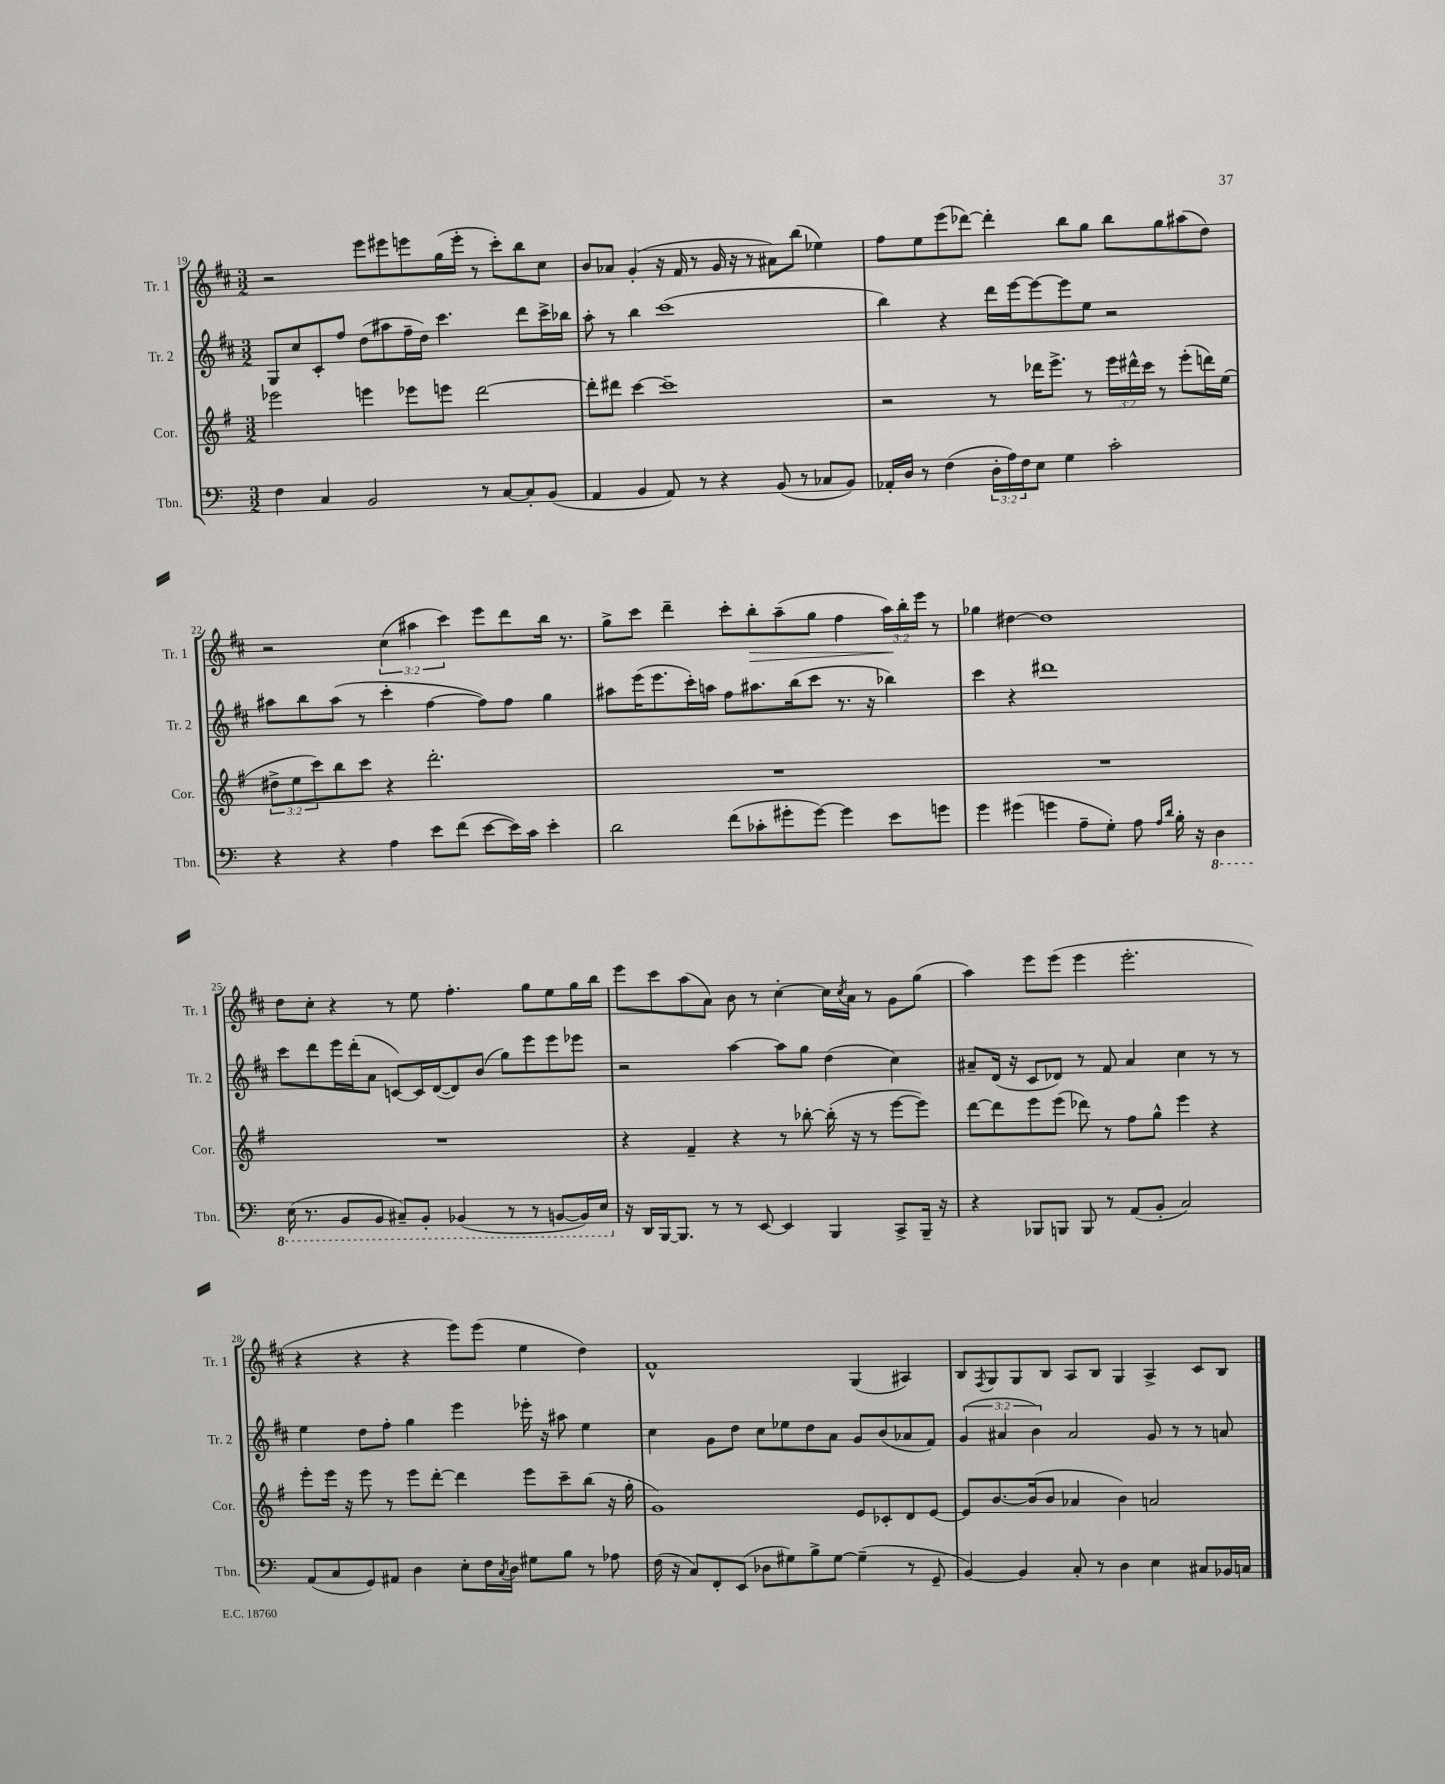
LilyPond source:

<<
\new StaffGroup <<
\new Staff = "s0" \with { instrumentName = "Tr. 1" shortInstrumentName = "Tr. 1" } {
    \clef treble \key d \major \numericTimeSignature \time 3/2 \override Staff.TupletNumber.text = #tuplet-number::calc-fraction-text
    r2 e'''8 eis'''8 e'''8 g''16( e'''16-. r8 cis'''8-.) b''8 cis''8 |
    b'8 aes'8 g'4-.( r16 fis'16 r8 g'16 r16 r8 ais'8) b''8( ees''4) |
    fis''8 e''8 e'''8( des'''8~) des'''4-. b''8 g''8 b''8 g''8 ais''8( d''8) |
    r2 \tuplet 3/2 { cis''4( ais''4 cis'''4) } e'''8 d'''8 b''16 r8. |
    g''8-> cis'''8 d'''4-- cis'''8-. b''8-.\> a''8--( g''8 fis''4 \tuplet 3/2 { a''16\!) b''16-. e'''16 } r8 |
    ges''4 dis''4~ dis''1 |
    d''8 cis''8-. r4 r8 e''8 fis''4.-. g''8 e''8 g''16 b''16 |
    e'''8 cis'''8 a''8( a'8) b'8 r8 cis''4~-. cis''16 \acciaccatura { cis''8 } a'16 r8 g'8 g''8( |
    a''4) e'''8 e'''8( e'''4 e'''2.-. |
    r4 r4 r4 e'''8) e'''8( e''4 d''4) |
    fis'1-^ g4( ais4) |
    b8 \acciaccatura { fis8 } g8 g8 b8 a8 b8 g4 a4-> cis'8 b8 \bar "|." |
}
\new Staff = "s1" \with { instrumentName = "Tr. 2" shortInstrumentName = "Tr. 2" } {
    \clef treble \key d \major \numericTimeSignature \time 3/2 \override Staff.TupletNumber.text = #tuplet-number::calc-fraction-text
    g8 cis''8 cis'8-. fis''8 d''8( ais''8 fis''16-- d''16) cis'''4. d'''8 cis'''16-> bes''16 |
    a''8-. r8 b''4 cis'''1( |
    b''4) r4 d'''16 e'''16~ e'''8~ e'''8 e''8 r2 |
    ais''8 b''8 ais''8( r8 cis'''4-. fis''4~ fis''8) fis''8 g''4 |
    ais''8 e'''16( e'''8. cis'''16-.) a''16 fis''8 ais''8. b''16( cis'''8 r8. r16 bes''4) |
    cis'''4 r4 dis'''1 |
    cis'''8 d'''8 e'''16 d'''16-.( a'8 c'8~) c'16 d'16~( d'8) b'8( g''8) e'''8 e'''8 ees'''8 |
    r2 a''4~ a''8 g''8 d''4( cis''4) |
    ais'8-- d'16( r16 cis'8 des'8) r8 fis'8 ais'4 cis''4 r8 r8 |
    e''4 d''8 fis''8-. g''4 e'''4 ees'''16-. r16 ais''8 e''4 |
    cis''4 g'8 d''8 cis''8 ees''8 d''8 a'8 g'8 b'8( aes'8 fis'8) |
    \tuplet 3/2 { g'4( ais'4 b'4) } ais'2 g'8 r8 r8 a'8 \bar "|." |
}
\new Staff = "s2" \with { instrumentName = "Cor." shortInstrumentName = "Cor." } {
    \clef treble \key g \major \numericTimeSignature \time 3/2 \override Staff.TupletNumber.text = #tuplet-number::calc-fraction-text
    ees'''2 e'''4 ees'''8 e'''8 d'''2~ |
    d'''8-. dis'''8 c'''4~ c'''1-- |
    r2 r8 des'''16 e'''8.-> r8 \tuplet 3/2 { e'''16 dis'''16-^ c'''16 } r8 e'''8-.( d'''16) e''16( |
    \tuplet 3/2 { dis''8-> e''8 c'''8) } b''8 c'''8 r4 d'''2.-. |
    R1. |
    R1. |
    R1. |
    r4 fis'4-- r4 r8 bes''8~-. bes''16-.( r16 r8 e'''8~ e'''8) |
    d'''8~ d'''8 e'''8 e'''8( des'''8) r8 fis''8 g''8-^ e'''4 r4 |
    e'''8-. e'''16 r16 e'''8 r8 e'''8 d'''8~-. d'''4 e'''8 c'''8-- b''8( r16 g''16-. |
    g'1) e'8 ces'8-. d'8 e'8~ |
    e'8 b'8.~ b'16( b'8 aes'4 b'4) a'2 \bar "|." |
}
\new Staff = "s3" \with { instrumentName = "Tbn." shortInstrumentName = "Tbn." } {
    \clef bass \key c \major \numericTimeSignature \time 3/2 \override Staff.TupletNumber.text = #tuplet-number::calc-fraction-text
    f4 c4 b,2 r8 c8~ c8-. b,8( |
    a,4 b,4 a,8) r8 r4 b,8( r8 ces8 b,8) |
    aes,16-. d16 r8 f4( \tuplet 3/2 { d16-. a16) f16 } e8 g4 c'2-. |
    r4 r4 a4 e'8 f'8( e'8~ e'16) c'16 e'4-. |
    d'2 f'8( ces'8-. gis'8-. gis'8~) gis'4 e'8 g'8 |
    g'4 gis'4( g'4 a8-- g8-.) a8 \grace { a16 d'16 } b16-. r16 \ottava #-1 d,4 |
    e,16( r8. b,,8 b,,8 cis,8--) b,,8-. bes,,4( r8 r8 b,,8~ b,,16) e,16 \ottava #0 |
    r16 d,16 b,,16~ b,,8. r8 r8 e,8~ e,4 b,,4 c,8-> b,,16-- r16 |
    r4 bes,,8 b,,8 b,,8 r8 a,8( b,8-. c2) |
    a,8( c8 g,8) ais,8 d4 e8-. f16 \acciaccatura { c8 } d16 gis8 b8 r8 aes8 |
    f16( r16 c8) f,8-. e,8( des8 gis8) b8-> gis8~ gis4--( r8 g,8-- |
    b,4~) b,4 c8-. r8 d4 e4 cis8 bes,16 c16 \bar "|." |
}
>>
>>
\layout { \context { \Score currentBarNumber = #19 } }
